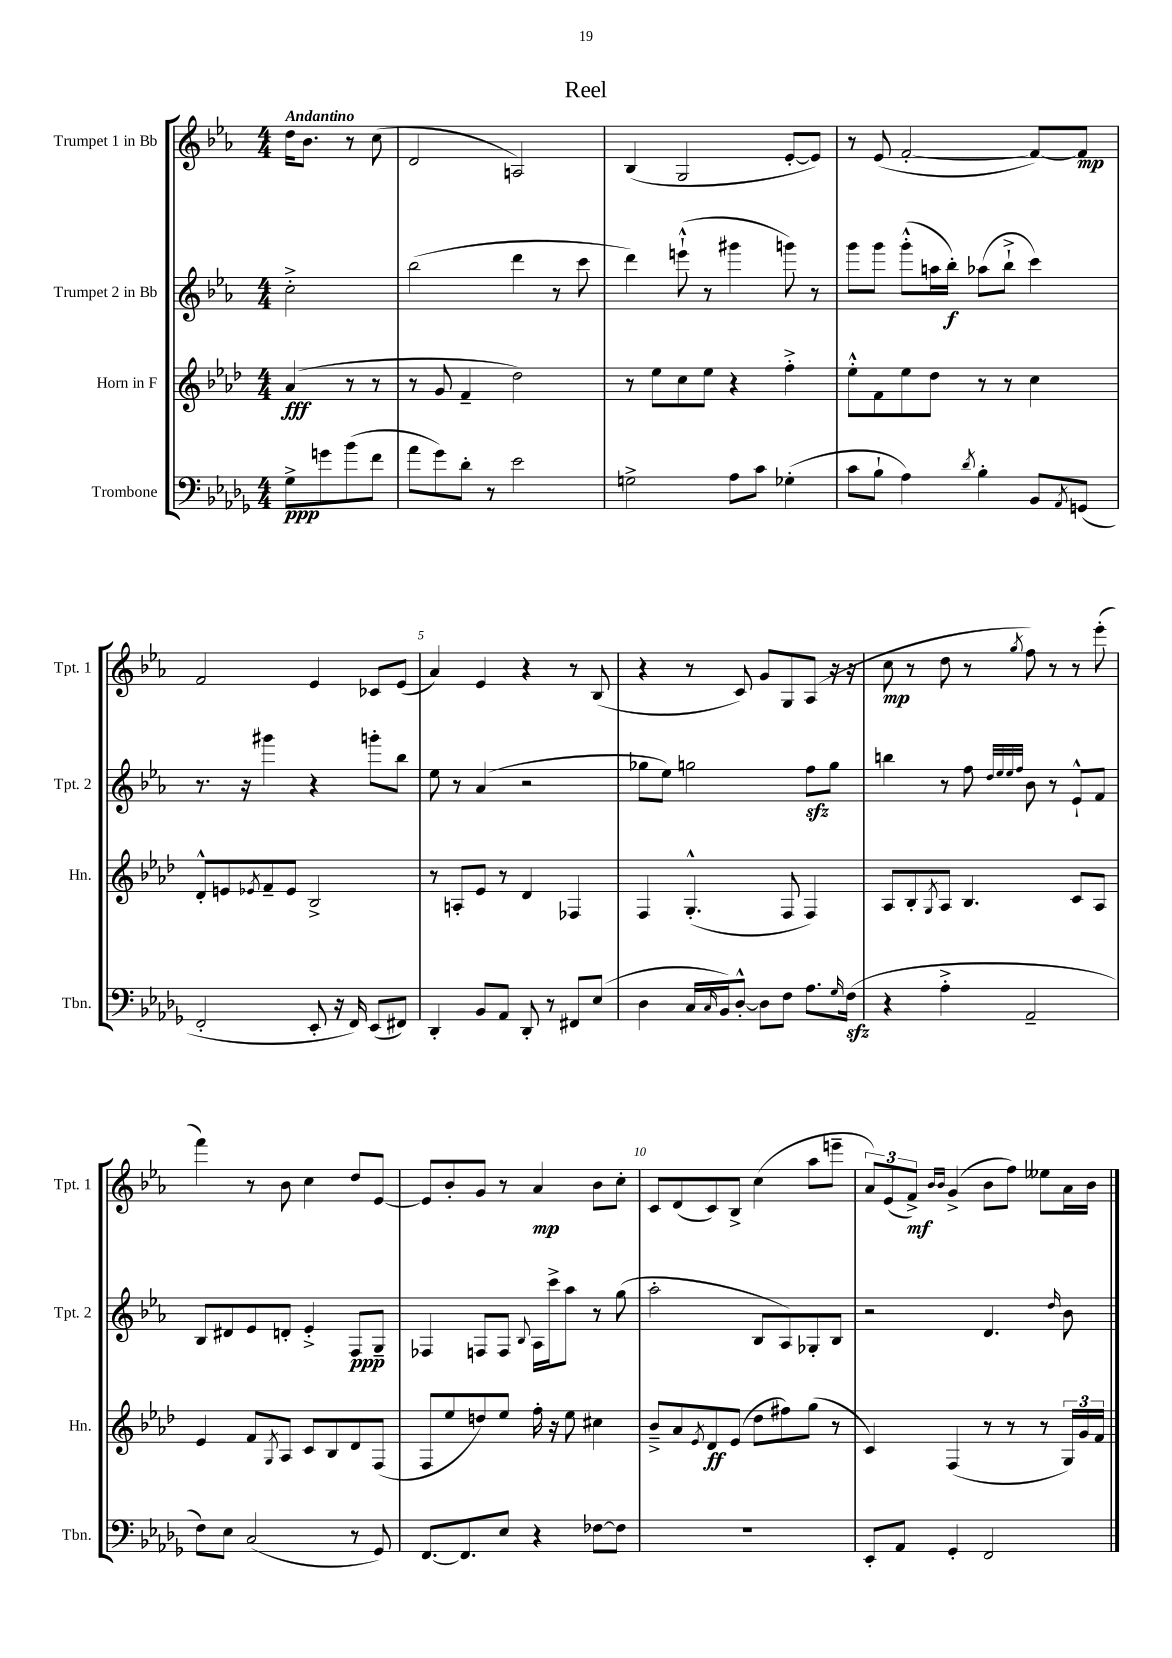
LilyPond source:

\header { title = "Reel" }
<<
\new StaffGroup <<
\new Staff = "s0" \with { instrumentName = "Trumpet 1 in Bb" shortInstrumentName = "Tpt. 1" } {
    \clef treble \key ees \major \numericTimeSignature \time 4/4 \partial 2 \tempo "Andantino"
    d''16 bes'8. r8 c''8( |
    d'2 a2) |
    bes4( g2 ees'8~-. ees'8) |
    r8 ees'8( f'2~-. f'8~) f'8\mp |
    f'2 ees'4 ces'8 ees'8( |
    aes'4) ees'4 r4 r8 bes8( |
    r4 r8 c'8) g'8 g8 aes8( r16 r16 |
    c''8\mp r8 d''8 r8 \acciaccatura { g''8 } f''8) r8 r8 ees'''8-.( |
    f'''4) r8 bes'8 c''4 d''8 ees'8~ |
    ees'8 bes'8-. g'8 r8 aes'4\mp bes'8 c''8-. |
    c'8 d'8( c'8) bes8-> c''4( aes''8 e'''8-- |
    \tuplet 3/2 { aes'8) ees'8( f'8->\mf) } \grace { bes'16 bes'16 } g'4->( bes'8 f''8) eeses''8 aes'16 bes'16 \bar "|." |
}
\new Staff = "s1" \with { instrumentName = "Trumpet 2 in Bb" shortInstrumentName = "Tpt. 2" } {
    \clef treble \key ees \major \numericTimeSignature \time 4/4 \partial 2
    c''2-.-> |
    bes''2( d'''4 r8 c'''8 |
    d'''4) e'''8-!-^( r8 gis'''4 g'''8) r8 |
    g'''8 g'''8 g'''8-.-^( a''16 bes''16-.\f) aes''8( bes''8-!-> c'''4) |
    r8. r16 gis'''4 r4 g'''8-. bes''8 |
    ees''8 r8 aes'4( r2 |
    ges''8 ees''8) g''2 f''8\sfz g''8 |
    b''4 r8 f''8 \grace { d''32 ees''32 ees''32 f''32 } bes'8 r8 ees'8-!-^ f'8 |
    bes8 dis'8 ees'8 d'8-. ees'4-.-> f8\ppp g8-- |
    fes4 f8 f8 \appoggiatura { bes8 } aes16 c'''16-> aes''8 r8 g''8( |
    aes''2-. bes8 aes8) ges8-. bes8 |
    r2 d'4. \grace { d''16 } bes'8 \bar "|." |
}
\new Staff = "s2" \with { instrumentName = "Horn in F" shortInstrumentName = "Hn." } {
    \clef treble \key aes \major \numericTimeSignature \time 4/4 \partial 2
    aes'4\fff( r8 r8 |
    r8 g'8 f'4-- des''2) |
    r8 ees''8 c''8 ees''8 r4 f''4-.-> |
    ees''8-.-^ f'8 ees''8 des''8 r8 r8 c''4 |
    des'8-.-^ e'8 \acciaccatura { ees'8 } f'8-- ees'8 bes2-> |
    r8 a8-. ees'8 r8 des'4 fes4 |
    f4 g4.-.-^( f8 f4) |
    aes8 bes8-. \acciaccatura { g8 } aes8 bes4. c'8 aes8 |
    ees'4 f'8 \acciaccatura { g8 } aes8 c'8 bes8 des'8 f8( |
    f8 ees''8 d''8) ees''8 f''16-. r16 ees''8 cis''4 |
    bes'8---> aes'8 \acciaccatura { ees'8 } des'8\ff ees'8( des''8 fis''8) g''8( r8 |
    c'4) f4( r8 r8 r8 \tuplet 3/2 { g16) g'16 f'16 } \bar "|." |
}
\new Staff = "s3" \with { instrumentName = "Trombone" shortInstrumentName = "Tbn." } {
    \clef bass \key des \major \numericTimeSignature \time 4/4 \partial 2
    ges8->\ppp g'8 bes'8( f'8 |
    aes'8 ges'8) des'8-. r8 ees'2 |
    g2-> aes8 c'8 ges4-.( |
    c'8 bes8-! aes4) \acciaccatura { des'8 } bes4-. bes,8 \acciaccatura { aes,8 } g,8( |
    f,2-. ees,8-. r16 f,16) ees,8( fis,8) |
    des,4-. bes,8 aes,8 des,8-. r8 fis,8 ees8( |
    des4 c16 \grace { c16 } bes,16) des8~-.-^ des8 f8 aes8. \grace { ges16 } f16\sfz( |
    r4 aes4-.-> aes,2-- |
    f8) ees8 c2( r8 ges,8) |
    f,8.~ f,8. ees8 r4 fes8~ fes8 |
    R1 |
    ees,8-. aes,8 ges,4-. f,2 \bar "|." |
}
>>
>>
\layout { \context { \Score \override BarNumber.break-visibility = ##(#f #t #t) barNumberVisibility = #(every-nth-bar-number-visible 5) } }
